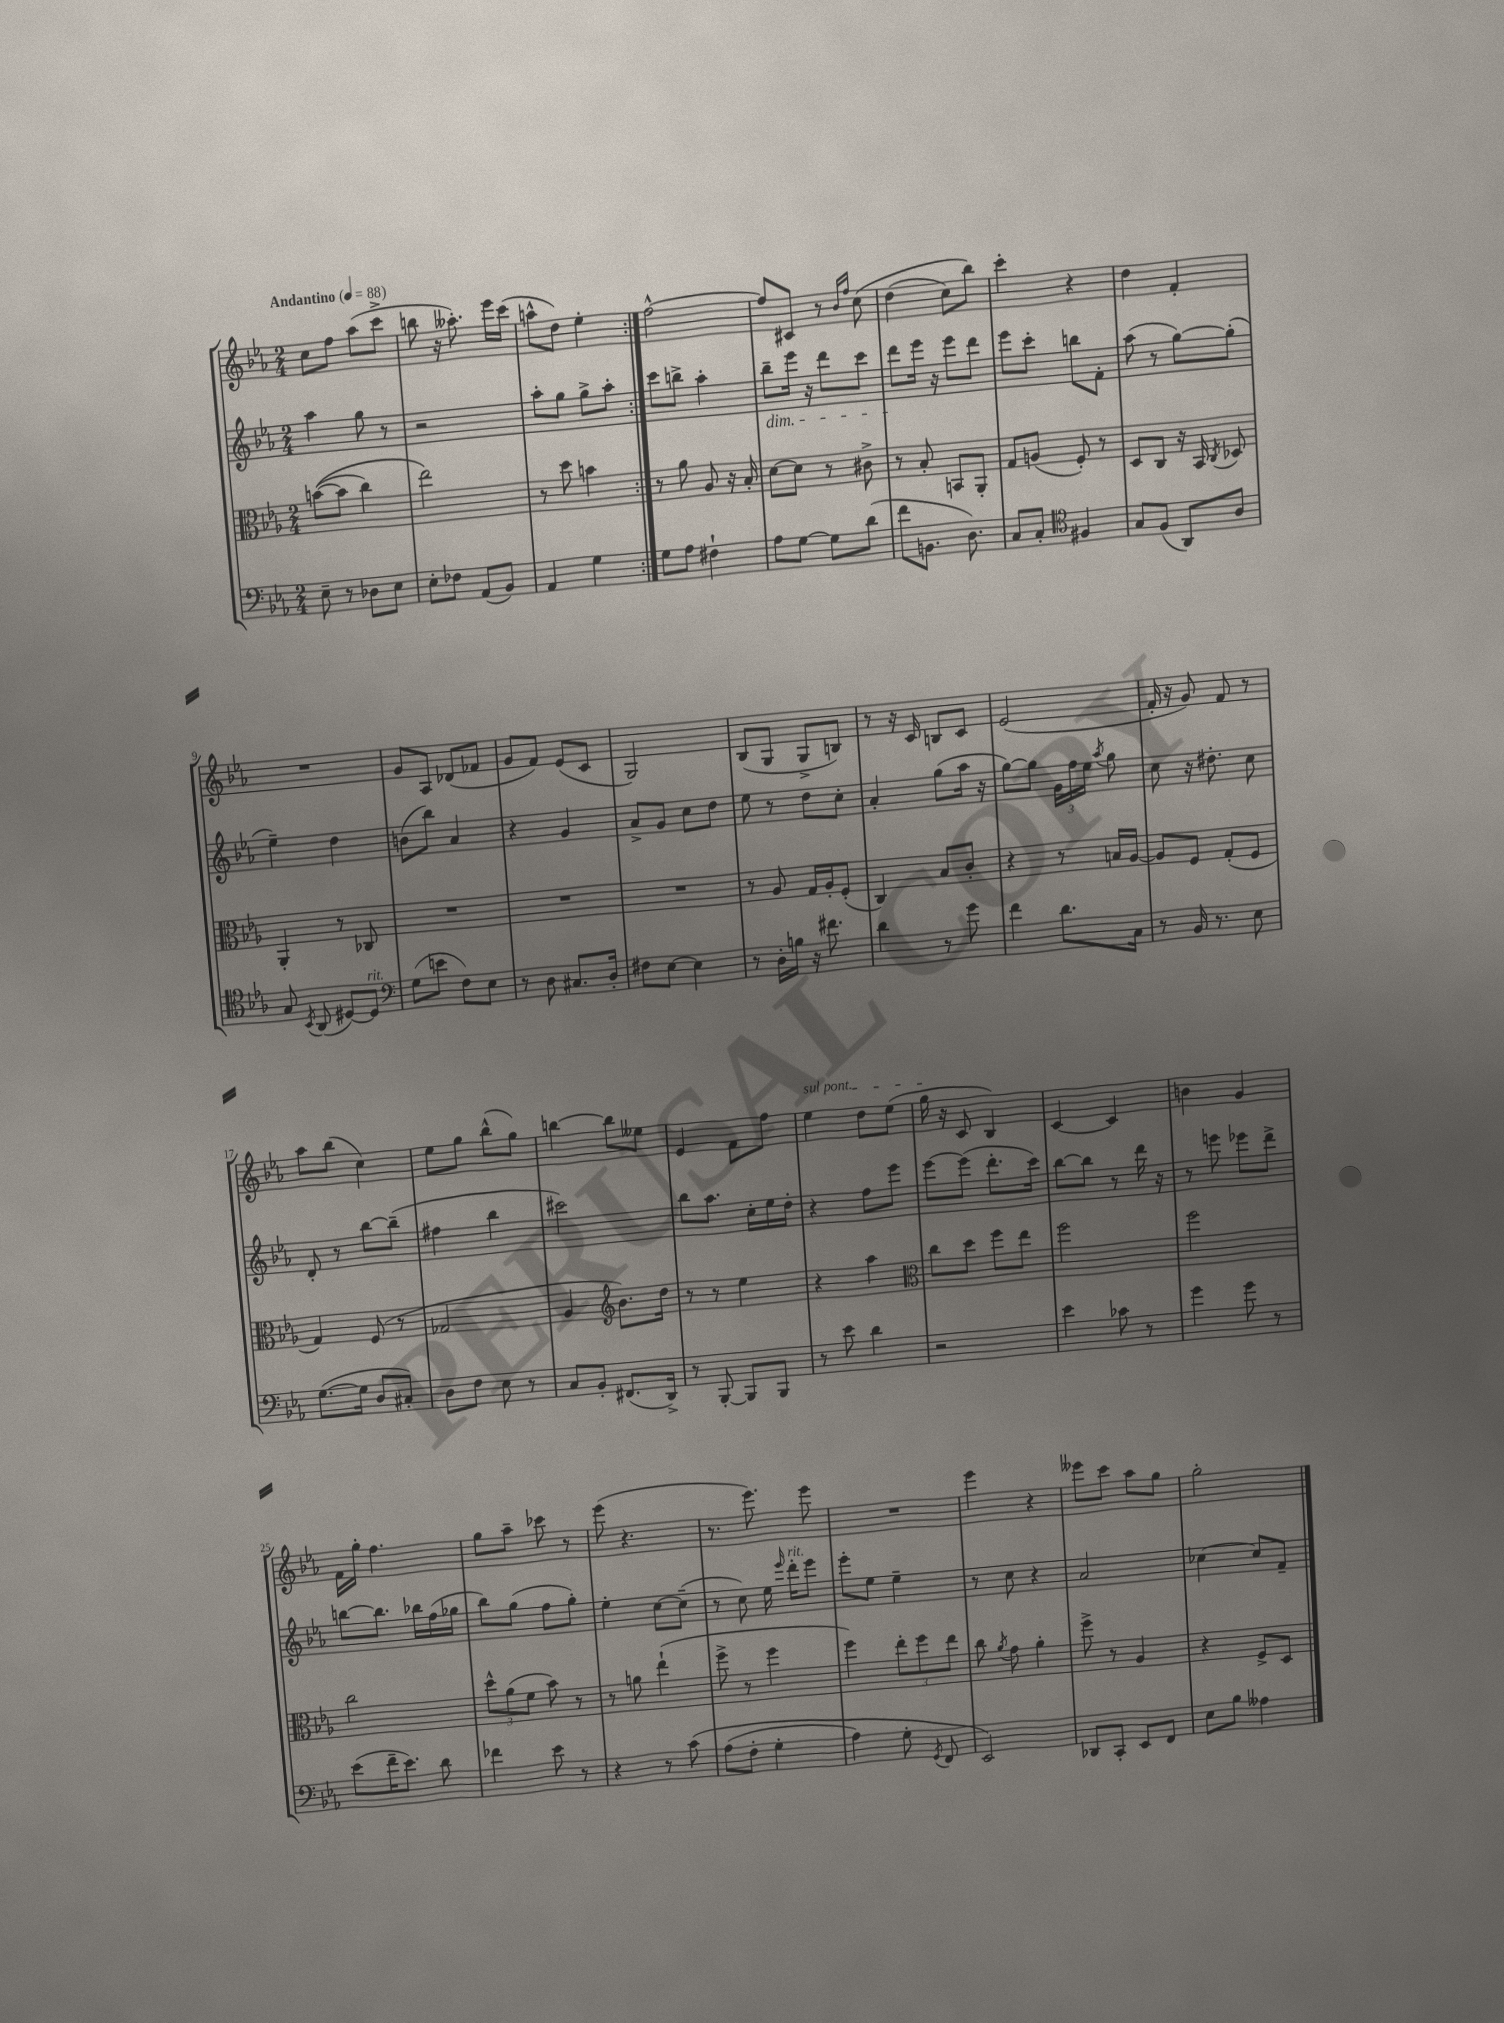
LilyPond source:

<<
\new StaffGroup <<
\new Staff = "s0" {
    \clef treble \key ees \major \numericTimeSignature \time 2/4 \tempo "Andantino" 4 = 88
    \autoBeamOff \repeat volta 2 { c''8[ f''8] aes''8[( c'''8]-> |
    b''8 r16 aeses''8.-.) ees'''16[ c'''16]( |
    a''8[-^ d''8]) ees''4-. | }
    f''2~-^ |
    f''8[ cis'8] r8 \grace { bes'16[ f''16] } c''8\( |
    d''4( c''8[) bes''8]\) |
    c'''4-. r4 |
    d''4 f'4-. |
    R2 |
    g'8[ aes8] des'8[( fes'8] |
    g'8[ f'8]) ees'8[( c'8] |
    g2) |
    bes8[( g8] g8[-> b8]) |
    r8 r16 c'16 b8[ c'8] |
    ees'2( |
    f'16-. r16 g'8) f'8 r8 |
    aes''8[ bes''8]( c''4) |
    ees''8[ g''8] bes''8[-^( g''8]) |
    b''4~ b''8[ eeses''8] |
    ees'4 f'8[ f''8] |
    \once \override TextSpanner.bound-details.left.text = \markup { \italic "sul pont." } ees''4\startTextSpan d''8[ ees''8]( |
    g''16\stopTextSpan r16 c'8 bes4) |
    c'4~ c'4 |
    b'4 g'4 |
    f'16[ g''16]-. f''4. |
    g''8[ aes''8]-- ces'''8 r8 |
    ees'''8( r4. |
    r8. ees'''8.) ees'''8 |
    R2 |
    ees'''4 r4 |
    eeses'''8[ c'''8] aes''8[ g''8] |
    g''2-. \bar "|." |
}
\new Staff = "s1" {
    \clef treble \key ees \major \numericTimeSignature \time 2/4
    \autoBeamOff \repeat volta 2 { aes''4 g''8 r8 |
    r2 |
    aes''8[-. g''8] g''8[-> aes''8]-. | }
    c'''8[ b''8]-> aes''4-. |
    bes''8[--\dim ees'''16] r16 d'''8[ c'''8] |
    d'''8[\! ees'''16] r16 ees'''8[ d'''8] |
    ees'''8[ c'''8]-. b''8[ f'8]-. |
    aes''8( r8 g''8[~) g''8]-.( |
    ees''4--) d''4 |
    b'8[( bes''8]) aes'4 |
    r4 g'4 |
    aes'8[-> g'8] c''8[ d''8] |
    ees''8 r8 d''8[ c''8]-. |
    aes'4-. g''8[( aes''16] r16 |
    g''8[~) g''8] \tuplet 3/2 { g'16[ f''16 ees''16] } \acciaccatura { aes''8 } g''8 |
    c''8 r16 dis''8.-. c''8 |
    d'8-. r8 bes''8[~ bes''8]--( |
    fis''4 bes''4 |
    cis'''2) |
    bes''8[ aes''8.] c''16[-. ees''16 d''16]-. |
    r4 f''8[ ees'''8] |
    ees'''8[~ ees'''8]( d'''8.[-. c'''16]) |
    bes''8[~ bes''8] r8 d'''16 r16 |
    r8 e'''8 ees'''8[ d'''8]-> |
    b''8[~ b''8.] bes''16[ f''16( ges''16] |
    bes''8[) g''8]( f''8[ g''8]-.) |
    ees''4-. c''8[~ c''8]--( |
    r8 c''8) ees''16 \grace { ees'''16 } d'''16[-.^\markup { \italic "rit." } ees'''8] |
    ees'''8[-. ees''8] ees''4-- |
    r8 c''8 r4 |
    aes'2 |
    ces''4~ ces''8[ f'8]-- \bar "|." |
}
\new Staff = "s2" {
    \clef alto \key ees \major \numericTimeSignature \time 2/4
    \autoBeamOff \repeat volta 2 { b'8[~(\( b'8] c''4) |
    ees''2\) |
    r8 d''8 b'4 | }
    r8 aes'8 aes8 r16 bes16-. |
    d'8[~ d'8] r8 cis'8-> |
    r8 bes8-. b,8[ aes,8]-. |
    g8[ a8]( f8-.) r8 |
    d8[ c8] r16 bes,16 \acciaccatura { c8 } des8 |
    aes,4-. r8 ces8 |
    R2 |
    R2 |
    R2 |
    r8 aes8 g16[ aes16-. f8]-.( |
    c4) bes8[ c'8]-. |
    r4 r8 b16[ aes16]~ |
    aes8[ f8] g8[-.( f8] |
    g4) f8( r8 |
    ges2 |
    aes4 \clef treble bes'8.[) d''16] |
    r8 r8 ees''4 |
    r4 aes''4 |
    \clef alto c''8[ d''8] f''8[ ees''8] |
    f''2 |
    f''2 |
    c''2 |
    \tuplet 3/2 { d''8[-^ aes'8( f'8] } bes'8) r8 |
    r8 a'8 ees''4-!( |
    f''8-> r8 f''4 |
    f''4) \tuplet 3/2 { ees''8[-. f''8 ees''8] } |
    c''8 \acciaccatura { aes'8 } g'8 aes'4-. |
    f''8-> r8 aes4 |
    r4 f8[-> d8] \bar "|." |
}
\new Staff = "s3" {
    \clef bass \key ees \major \numericTimeSignature \time 2/4
    \autoBeamOff \repeat volta 2 { ees8-- r8 des8[ ees8] |
    ees8[-. fes8] aes,8[( bes,8]) |
    aes,4 g4 | }
    g8[ aes8] fis4-! |
    aes8[ g8]~ g8[ d'8]( |
    f'8[ b,8.] d8.) |
    c8[ c8]-. \clef tenor fis4 |
    g8[ f8]( aes,8[) aes8] |
    g8 \acciaccatura { bes,8 } aes,8( dis8[~) dis8]^\markup { \italic "rit." } |
    \clef bass g8[( e'8] f8[) ees8] |
    r8 d8 cis8.[ d16]-. |
    fis8[ ees8]~ ees4 |
    r8 d16[-. b16] r16 fis'8. |
    d'4 r8 g'8 |
    f'4 d'8.[ c16] |
    r8 bes,16 r8. ees8 |
    g8.[~( g16] d8[ cis8]-.) |
    d8[ f8] ees8 r8 |
    c8[ bes,8]-. fis,8.[( d,16]->) |
    r8 bes,,8~-. bes,,8[ bes,,8] |
    r8 ees'8 d'4 |
    r2 |
    ees'4 ces'8 r8 |
    g'4 g'8 r8 |
    ees'8[( f'16-- ees'8.]) d'8 |
    fes'4 ees'8 r8 |
    r4 r8 c'8\( |
    aes8[( f8]-. g4-. |
    aes4) g8-. \acciaccatura { g,8 } f,8 |
    ees,2\) |
    des,8[ c,8]-. ees,8[ f,8] |
    ees8[ bes8] aeses4 \bar "|." |
}
>>
>>
